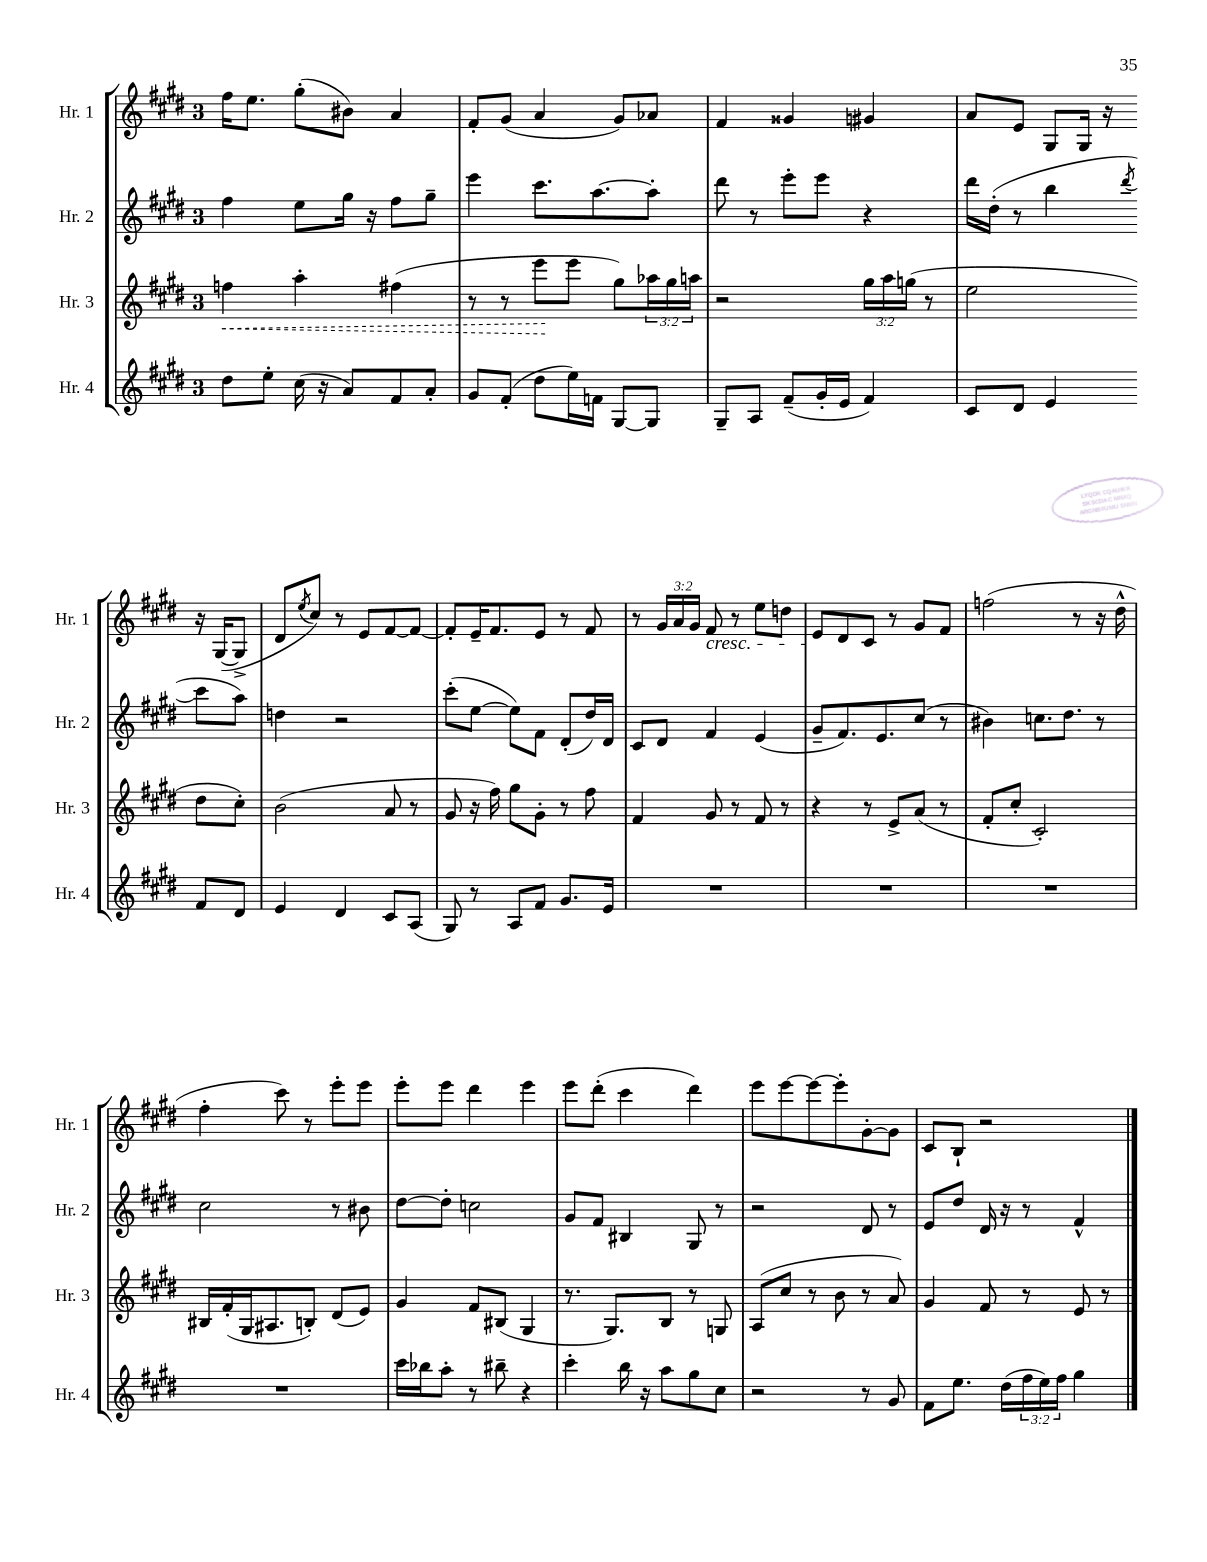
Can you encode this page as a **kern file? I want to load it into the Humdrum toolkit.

**kern	**kern	**kern	**kern
*staff4	*staff3	*staff2	*staff1
*clefG2	*clefG2	*clefG2	*clefG2
*k[f#c#g#d#]	*k[f#c#g#d#]	*k[f#c#g#d#]	*k[f#c#g#d#]
*M3/4	*M3/4	*M3/4	*M3/4
8dd#	4ff	4ff#	16ff#
.	.	.	8.ee
8ee'	.	.	.
(16cc#	4aa'	8ee	(8gg#'
16r	.	.	.
8a)	.	16gg#	8b#)
.	.	16r	.
8f#	(4ff#	8ff#	4a
8a'	.	8gg#~	.
=	=	=	=
8g#	8r	4eee	8f#'
(8f#'	8r	.	(8g#
8dd#	8eee	8.ccc#	4a
16ee)	8eee	.	.
16f	.	[8.aa	.
[8G#	8gg#)	.	8g#)
8G#]	24aa-	8aa']	8a-
.	24gg#	.	.
.	24aa	.	.
=	=	=	=
8G#~	2r	8ddd#	4f#
8A	.	8r	.
(8f#~	.	8eee'	4g##
16g#'	.	8eee	.
16e	.	.	.
4f#)	24gg#	4r	4g#
.	24aa	.	.
.	(24gg	.	.
.	8r	.	.
=	=	=	=
8c#	2ee	16ddd#	8a
.	.	(16dd#'	.
8d#	.	8r	8e
4e	.	4bb	8G#
.	.	.	16G#
.	.	.	16r
.	.	8qddd#	.
8f#	8dd#	8ccc#	16r
.	.	.	([16G#
8d#	8cc#')	8aa)	8G#^]
=	=	=	=
4e	(2b	4dd	8d#
.	.	.	8qee
.	.	.	8cc#)
4d#	.	2r	8r
.	.	.	8e
8c#	8a	.	[8f#
(8A	8r	.	8f#_
=	=	=	=
8G#)	8g#	(8ccc#'	8f#']
8r	16r	[8ee	16e~
.	16ff#)	.	8.f#
8A	8gg#	8ee])	.
8f#	8g#'	8f#	8e
8.g#	8r	(8d#'	8r
.	8ff#	16dd#)	8f#
16e	.	16d#	.
=	=	=	=
2.r	4f#	8c#	8r
.	.	8d#	24g#
.	.	.	24a
.	.	.	24g#
.	8g#	4f#	8f#
.	8r	.	8r
.	8f#	(4e	8ee
.	8r	.	8dd
=	=	=	=
2.r	4r	8g#~	8e
.	.	8.f#)	8d#
.	8r	.	8c#
.	.	8.e	.
.	8e^	.	8r
.	(8a	(8cc#	8g#
.	8r	8r	8f#
=	=	=	=
2.r	8f#'	4b#)	(2ff
.	8cc#'	.	.
.	2c#')	8.cc	.
.	.	8.dd#	.
.	.	.	8r
.	.	8r	16r
.	.	.	16dd#^^
=	=	=	=
2.r	16B#	2cc#	4ff#'
.	(16f#'	.	.
.	16G#	.	.
.	8.A#	.	.
.	.	.	8ccc#)
.	8B')	.	8r
.	(8d#	8r	8eee'
.	8e)	8b#	8eee
=	=	=	=
16ccc#	4g#	[8dd#	8eee'
16bb-	.	.	.
8aa'	.	8dd#']	8eee
8r	8f#	2cc	4ddd#
8bb#~	(8B#	.	.
4r	4G#	.	4eee
=	=	=	=
4ccc#'	8.r	8g#	8eee
.	.	8f#	(8ddd#'
.	8.G#)	.	.
16bb	.	4B#	4ccc#
16r	.	.	.
8aa	8B	.	.
8gg#	8r	8G#	4ddd#)
8cc#	8G	8r	.
=	=	=	=
2r	(8A	2r	8eee
.	8cc#	.	[8eee
.	8r	.	8eee_
.	8b	.	8eee']
8r	8r	8d#	[8g#'
8g#	8a)	8r	8g#]
=	=	=	=
8f#	4g#	8e	8c#
8.ee	.	8dd#	8B`
.	8f#	16d#	2r
(16dd#	.	16r	.
24ff#	8r	8r	.
24ee)	.	.	.
24ff#	.	.	.
4gg#	8e	4f#^^	.
.	8r	.	.
==	==	==	==
*-	*-	*-	*-
